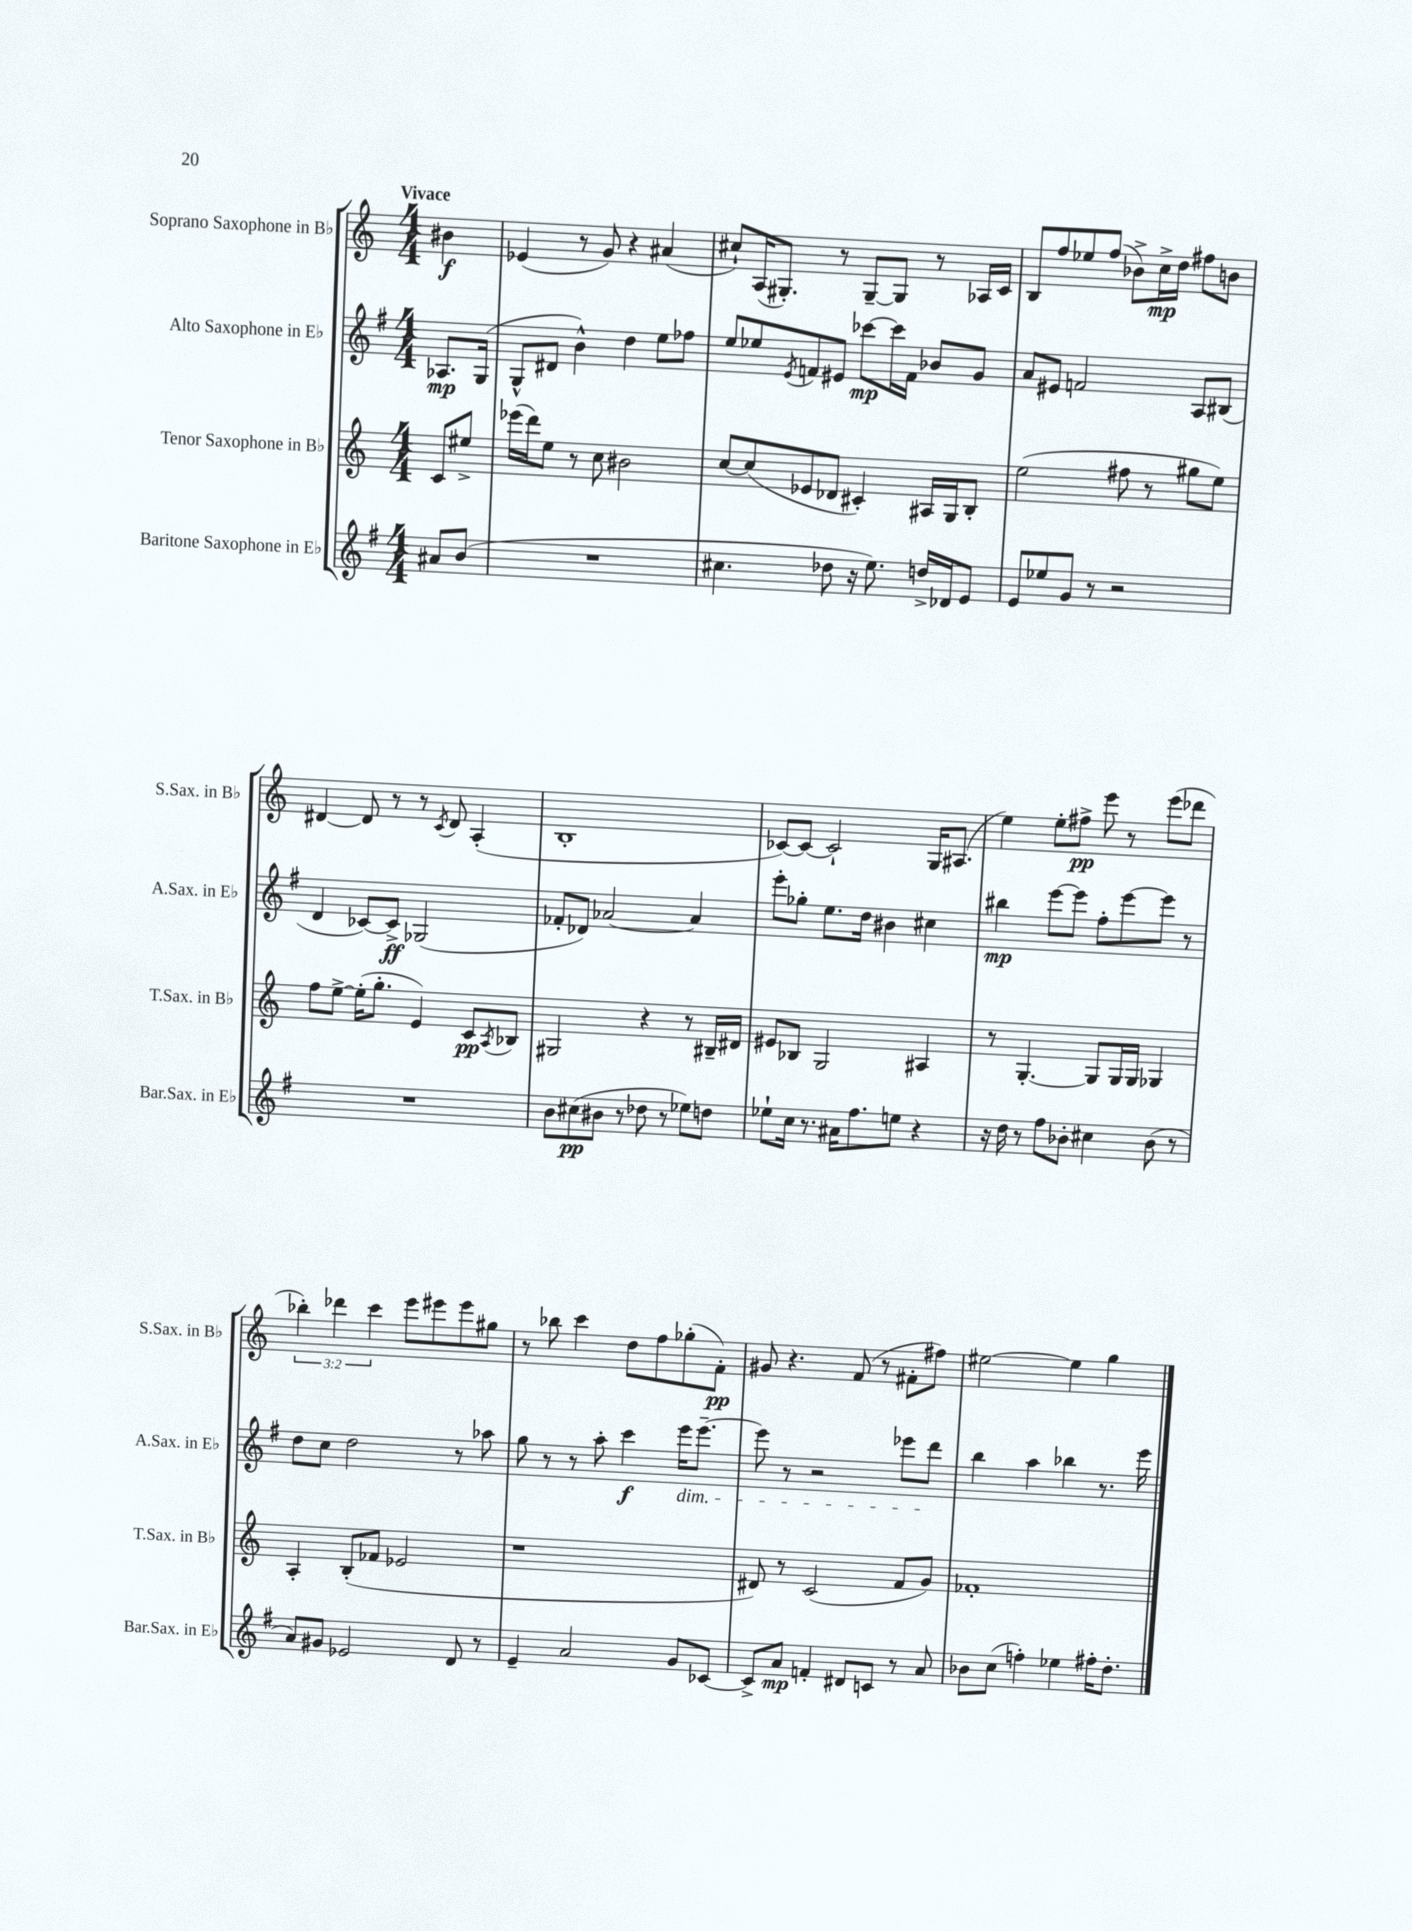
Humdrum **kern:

**kern	**dynam	**kern	**dynam	**kern	**dynam	**kern	**dynam
*part4	*part4	*part3	*part3	*part2	*part2	*part1	*part1
*staff4	*staff4	*staff3	*staff3	*staff2	*staff2	*staff1	*staff1
*I"Baritone Saxophone in E♭	*	*I"Tenor Saxophone in B♭	*	*I"Alto Saxophone in E♭	*	*I"Soprano Saxophone in B♭	*
*I'Bar.Sax. in E♭	*	*I'T.Sax. in B♭	*	*I'A.Sax. in E♭	*	*I'S.Sax. in B♭	*
*clefG2	*	*clefG2	*	*clefG2	*	*clefG2	*
*k[f#]	*	*k[]	*	*k[f#]	*	*k[]	*
*M4/4	*	*M4/4	*	*M4/4	*	*M4/4	*
=	=	=	=	=	=	=	=
!	!	!	!	!	!	!LO:TX:a:B:t=Vivace	!
8a#X/L	.	8c/L	.	8.A-X/L	mp	4b#X\	f
(8b/J	.	8ee#X^/J	.	.	.	.	.
.	.	.	.	(16G/Jk	.	.	.
=1	=1	=1	=1	=1	=1	=1	=1
1r	.	(16eee-X\LL	.	8G^^/L	.	(4e-X/	.
.	.	16ddd\J)	.	.	.	.	.
.	.	8ee\J	.	8d#X/J	.	.	.
.	.	8r	.	4b^^\)	.	8r	.
.	.	8cc\	.	.	.	8g/)	.
.	.	2b#X\	.	4dd\	.	4r	.
.	.	.	.	8ee\L	.	(4a#X/	.
.	.	.	.	8ff-X\J	.	.	.
=2	=2	=2	=2	=2	=2	=2	=2
4.cc#X\	.	[8cc/L	.	8ee/L	.	8cc#X`/L)	.
.	.	(8cc/]	.	8ee-X/	.	(16A/K	.
.	.	.	.	.	.	8.G#X'/J)	.
.	.	.	.	8qe/	.	.	.
.	.	8e-X/	.	8fn/	.	.	.
8dd-X\	.	8d-X/J	.	8e#X/J	.	8r	.
16r	.	4c#X'/)	.	[8ccc-X\L	mp	[8G#~/L	.
8.ee\)	.	.	.	.	.	.	.
.	.	.	.	16ccc-\L]	.	8G#/J]	.
.	.	.	.	16f\JJ	.	.	.
16ddn^/LL	.	16A#X/LL	.	8b-X/L	.	8r	.
16d-X/J	.	16G/J	.	.	.	.	.
8e/J	.	8B'/J	.	8g/J	.	16A-X/LL	.
.	.	.	.	.	.	16c/JJ	.
=3	=3	=3	=3	=3	=3	=3	=3
8e/L	.	(2ee\	.	8a/L	.	8B/L	.
8ee-X/	.	.	.	8e#X/J	.	8ff/	.
8g/J	.	.	.	2fn/	.	8ee-X/	.
8r	.	.	.	.	.	(8ff/J	.
2r	.	8ff#X\	.	.	.	8b-X^\L)	.
.	.	8r	.	.	.	16cc^\L	mp
.	.	.	.	.	.	16dd\JJ	.
.	.	8gg#X\L	.	8A/L	.	8ff#X\L	.
.	.	8ee\J)	.	(8B#X/J	.	8bn\J	.
!!LO:LB:g=z
=4	=4	=4	=4	=4	=4	=4	=4
1r	.	8ff\L	.	4d/	.	[4d#X/	.
.	.	[8ee^\J	.	.	.	.	.
.	.	(16ee'\KL]	.	[8c-X/L)	.	8d#/]	.
.	.	8.gg'\J	.	.	.	.	.
.	.	.	.	8c-^/J]	ff	8r	.
.	.	4e/)	.	(2G-X/	.	8r	.
.	.	.	.	.	.	8qc/	.
.	.	.	.	.	.	8d#/	.
.	.	8c/L	pp	.	.	(4A'/	.
.	.	8qA/	.	.	.	.	.
.	.	8B-X/J	.	.	.	.	.
=5	=5	=5	=5	=5	=5	=5	=5
8b\L	.	2G#X/	.	8f-X'/L	.	1B'	.
(8cc#X\	pp	.	.	8d-X/J)	.	.	.
8b#X\J	.	.	.	[2a-X/	.	.	.
8r	.	.	.	.	.	.	.
8dd-X\	.	4r	.	.	.	.	.
8r	.	.	.	.	.	.	.
8ee-X\L)	.	8r	.	4a-/]	.	.	.
8ddn\J	.	16B#X~/LL	.	.	.	.	.
.	.	16d#X/JJ	.	.	.	.	.
=6	=6	=6	=6	=6	=6	=6	=6
8ee-X`\L	.	8e#X/L	.	8eee'\L	.	[8c-X/L)	.
16cc\Jk	.	8B-X/J	.	8gg-X'\J	.	8c-/J_	.
8.r	.	.	.	.	.	.	.
.	.	2G/	.	8.ee\L	.	2c-`/]	.
16a#X\KL	.	.	.	.	.	.	.
8.ff#\	.	.	.	16dd\Jk	.	.	.
.	.	.	.	4b#X\	.	.	.
8een\J	.	.	.	.	.	.	.
4r	.	4A#X/	.	4cc#X\	.	16G/KL	.
.	.	.	.	.	.	(8.A#X/J	.
=7	=7	=7	=7	=7	=7	=7	=7
16r	.	8r	.	4bb#X\	mp	4ee\)	.
16dd\	.	.	.	.	.	.	.
8r	.	[4.G'/	.	.	.	.	.
8ff#\L	.	.	.	[8eee\L	.	8ee'\L	.
8b-X'\J	.	.	.	8eee\J]	.	8ff#X^\J	pp
4cc#X\	.	8G/L]	.	8ff#'\L	.	8eee\	.
.	.	16G/L	.	[8eee\	.	8r	.
.	.	16G/JJ	.	.	.	.	.
(8b-\	.	4G-X/	.	8eee\J]	.	(8eee\L	.
8r	.	.	.	8r	.	8ddd-X\J	.
!!LO:LB:g=z
=8	=8	=8	=8	=8	=8	=8	=8
8a/L)	.	4A'/	.	8dd\L	.	6bb-X'\)	.
8g#X/J	.	.	.	8cc\J	.	.	.
.	.	.	.	.	.	6ddd-X\	.
2e-X/	.	(8B'/L	.	2dd\	.	.	.
.	.	.	.	.	.	6ccc\	.
.	.	8f-X/J	.	.	.	.	.
.	.	2e-X/	.	.	.	8eee\L	.
.	.	.	.	.	.	8eee#X\	.
8d/	.	.	.	8r	.	8eee#\	.
8r	.	.	.	8aa-X\	.	8gg#X\J	.
=9	=9	=9	=9	=9	=9	=9	=9
4e~/	.	1r	.	8gg\	.	8r	.
.	.	.	.	8r	.	8bb-X\	.
2a/	.	.	.	8r	.	4ccc\	.
.	.	.	.	8aa'\	.	.	.
.	.	.	.	4ccc\	f	8dd\L	.
.	.	.	.	.	.	8ff\	.
!	!	!	!	!LO:TX:b:i:t=dim.	!	!	!
8g/L	.	.	.	16eee\KL	.	(8gg-X'\	.
.	.	.	.	[8.eee~\J	.	.	.
[8c-X/J	.	.	.	.	.	8f'\J)	pp
=10	=10	=10	=10	=10	=10	=10	=10
8c-^/L]	.	8d#X/)	.	8eee\]	.	8g#X/	.
8a/J	mp	8r	.	8r	.	4.r	.
4fn'/	.	(2c/	.	2r	.	.	.
8d#X/L	.	.	.	.	.	(8f/	.
8cn/J	.	.	.	.	.	8r	.
8r	.	8f/L	.	8eee-X\L	.	8f#X'\L	.
8a/	.	8g/J)	.	8ddd\J	.	8ff#X\J)	.
=11	=11	=11	=11	=11	=11	=11	=11
8b-X\L	.	1f-X'	.	4bb\	.	[2ee#X\	.
(8cc\J	.	.	.	.	.	.	.
4ffn'\)	.	.	.	4aa\	.	.	.
4ee-X\	.	.	.	4bb-X\	.	4ee#\]	.
16ff#X'\KL	.	.	.	8.r	.	4gg\	.
8.dd'\J	.	.	.	.	.	.	.
.	.	.	.	16eee\	.	.	.
==	==	==	==	==	==	==	==
*-	*-	*-	*-	*-	*-	*-	*-
